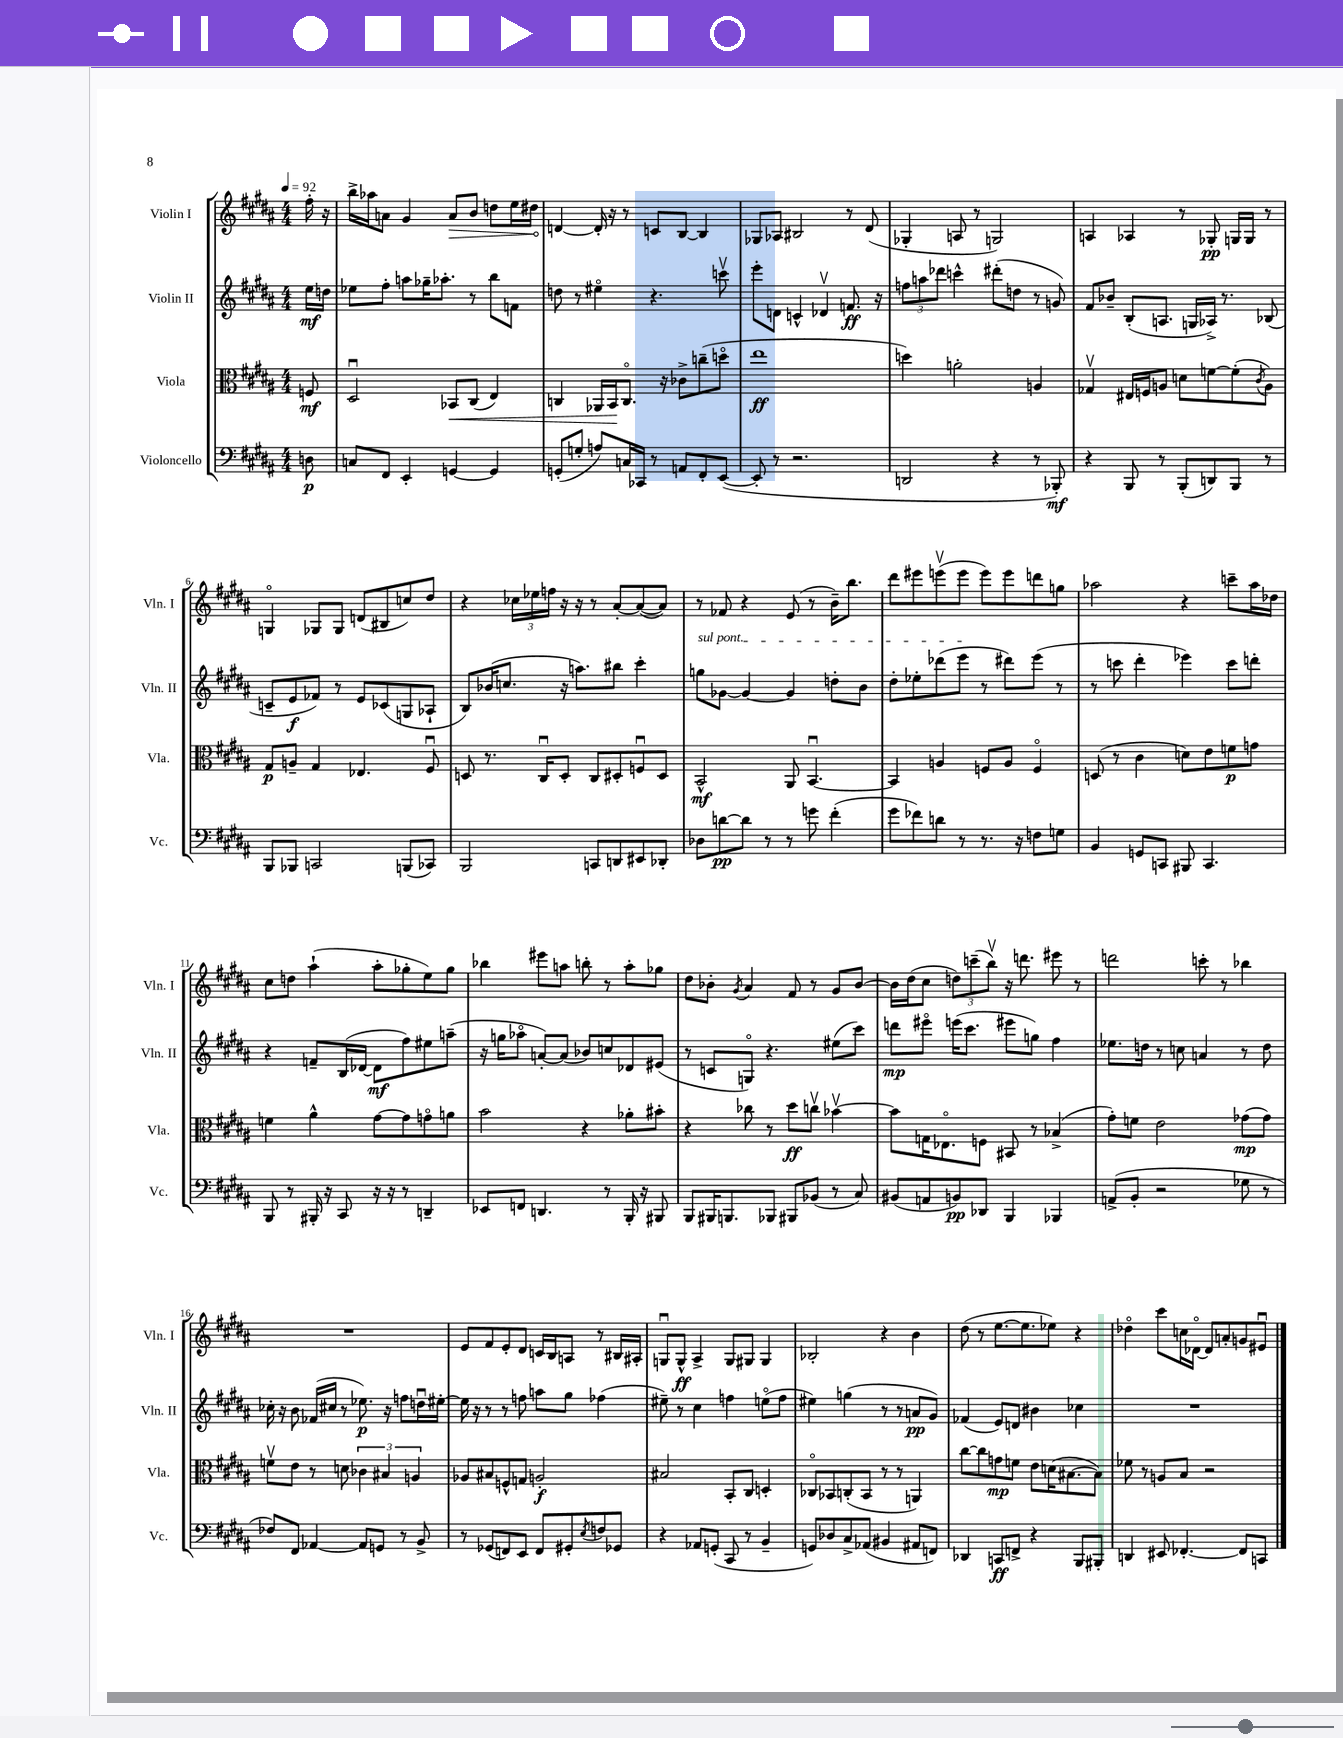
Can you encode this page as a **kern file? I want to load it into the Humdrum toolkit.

**kern	**dynam	**kern	**dynam	**kern	**dynam	**kern	**dynam
*part4	*part4	*part3	*part3	*part2	*part2	*part1	*part1
*staff4	*staff4	*staff3	*staff3	*staff2	*staff2	*staff1	*staff1
*I"Violoncello	*	*I"Viola	*	*I"Violin II	*	*I"Violin I	*
*I'Vc.	*	*I'Vla.	*	*I'Vln. II	*	*I'Vln. I	*
*clefF4	*	*clefC3	*	*clefG2	*	*clefG2	*
*k[f#c#g#d#a#]	*	*k[f#c#g#d#a#]	*	*k[f#c#g#d#a#]	*	*k[f#c#g#d#a#]	*
*M4/4	*	*M4/4	*	*M4/4	*	*M4/4	*
*MM92	*	*MM92	*	*MM92	*	*MM92	*
=	=	=	=	=	=	=	=
8Dn\	p	8Fn/	mf	16ee\LL	mf	16ff#'\	.
.	.	.	.	16ddn\JJ	.	16r	.
=1	=1	=1	=1	=1	=1	=1	=1
8Cn/L	.	2D#u/	.	8ee-X\L	.	16bb^\LL	.
.	.	.	.	.	.	16aa-X\J	.
8FF#/J	.	.	.	8ff#'\J	.	8an\J	.
4EE'/	.	.	.	8aan\L	.	4g#/	.
.	.	.	.	16gg-X~\K	.	.	.
.	.	.	.	8.aa-X'\J	.	.	.
!	!	!	!LO:HP:b	!	!	!	!LO:HP:b
[4GGn/	.	8BB-X/L	<	.	.	8a/L	>
.	.	(8C#/J	.	8r	.	8b/J	.
4GG/]	.	4E/)	.	8bb\L	.	8ddn\L	.
.	.	.	.	8fn\J	.	16ee\L	.
.	.	.	.	.	.	16dd#X\JJ	.
.	.	.	.	.	.	.	]
=2	=2	=2	=2	=2	=2	=2	=2
(8GGn'/L	.	4Cn/	.	8ddn\	.	[4dn/	.
8Gn'/J	.	.	.	8r	.	.	.
8An/L)	.	16AA-X/LL	.	4ee#X\	.	16d'/]	.
.	.	16BB/J	.	.	.	16r	.
16Cn/L	.	8.C/J	[	.	.	8r	.
16CC-X/JJ	.	.	.	.	.	.	.
8r	.	.	.	4.r	.	8cn/L	.
.	.	16r	.	.	.	.	.
8AAn/L	.	8c-X^\L	.	.	.	[8B/J	.
8FF#'/	.	(8ccn~\	.	.	.	4B/]	.
([8EE/J	.	8ddn\J	.	8cccnv\	.	.	.
=3	=3	=3	=3	=3	=3	=3	=3
8EE'/]	.	1ee	ff	8eee'\L	.	8G-X/L	.
8r	.	.	.	8dn\J	.	8A-X/J	.
2.r	.	.	.	4cn^^/	.	2B#X/	.
.	.	.	.	4d-Xv/	.	.	.
.	.	.	.	8.fn/	ff	8r	.
.	.	.	.	.	.	(8d#/	.
.	.	.	.	16r	.	.	.
=4	=4	=4	=4	=4	=4	=4	=4
2DDn/	.	4ddn\)	.	12ffn\L	.	4G-X'/	.
.	.	.	.	12aan\	.	.	.
.	.	.	.	12ddd-X\J	.	.	.
.	.	2an'\	.	4cccn^^\	.	8An/	.
.	.	.	.	.	.	8r	.
4r	.	.	.	(8ddd#X'\L	.	2Gn/)	.
.	.	.	.	8ddn\J	.	.	.
8r	.	4An/	.	8r	.	.	.
8BBB-X'/)	mf	.	.	8gn/)	.	.	.
=5	=5	=5	=5	=5	=5	=5	=5
4r	.	4G-Xv/	.	8f#/L	.	4An/	.
.	.	.	.	8b-X~/J	.	.	.
8BBB/	.	16E#X/LL	.	(8B'/L	.	4A-X/	.
.	.	16Fn/J	.	.	.	.	.
8r	.	8An/J	.	8.An/J	.	.	.
(8BBB'/L	.	8dn\L	.	.	.	8r	.
.	.	.	.	16Gn/LL	.	.	.
8DDn/)	.	[8fn\	.	16A-X^/JJ)	.	8G-X'/	pp
.	.	.	.	8.r	.	.	.
8BBB/J	.	(8f'\]	.	.	.	16Gn/LL	.
.	.	.	.	.	.	16G/JJ	.
.	.	8qc#/	.	.	.	.	.
8r	.	8A\J)	.	(8B-X/	.	8r	.
!!LO:LB:g=z
=6	=6	=6	=6	=6	=6	=6	=6
8BBB/L	.	8G#/L	p	8cn~/L	.	4Gn/	.
8BBB-X/J	.	8An~/J	.	8e/	f	.	.
2CCn/	.	4G#/	.	8f-X/J)	.	8G-X/L	.
.	.	.	.	8r	.	8G-/J	.
.	.	4.E-X/	.	8e/L	.	(8dn/L	.
.	.	.	.	(8c-X/	.	8B#X/	.
(8BBBn/L	.	.	.	8Gn/	.	8ccn/)	.
8CC-X/J)	.	8F#u/	.	8A-X`/J	.	8dd#/J	.
=7	=7	=7	=7	=7	=7	=7	=7
2BBB/	.	8Dn/	.	8B/L)	.	4r	.
.	.	8.r	.	(16b-X/K	.	.	.
.	.	.	.	8.ccn/J	.	.	.
.	.	.	.	.	.	24cc-X\LL	.
.	.	.	.	.	.	24ee-X\	.
.	.	16C#u/KL	.	.	.	.	.
.	.	.	.	.	.	24ffn\JJ	.
.	.	8D'/J	.	16r	.	16r	.
.	.	.	.	8.aan\L)	.	16r	.
8CCn/L	.	8C#/L	.	.	.	8r	.
8DDn/	.	8D#X'/	.	8bb#X\J	.	[8a#'/L	.
8EE#X/	.	8Fnu/	.	4ccc#'\	.	(8a#/_	.
8DD-X'/J	.	8D#/J	.	.	.	8a#/J])	.
=8	=8	=8	=8	=8	=8	=8	=8
!	!	!	!	!LO:TX:a:i:t=sul pont.	!	!	!
8D-X\L	.	2BB^^/	mf	8ggn\L	.	8r	.
[8dn\	pp	.	.	[8g-X\J	.	8f-X/	.
8d\J]	.	.	.	4g-/_	.	4r	.
8r	.	.	.	.	.	.	.
8r	.	8AA#/	.	4g-/]	.	(8e/	.
8gn\	.	[4.BBu/	.	.	.	8r	.
(4f#'\	.	.	.	8ddn'\L	.	16b~\KL)	.
.	.	.	.	.	.	8.bb\J	.
.	.	.	.	8b\J	.	.	.
=9	=9	=9	=9	=9	=9	=9	=9
8g#\L	.	4BB/]	.	8dd#'\L	.	8ddd#\L	.
8f-X\)	.	.	.	8ee-X'\	.	8eee#X\	.
8dn\J	.	4An/	.	(8ddd-X\	.	(8eeenv\	.
8r	.	.	.	8eee\J	.	8eee\J	.
8.r	.	8Fn/L	.	8r	.	8eee\L)	.
.	.	8A/J	.	8ddd#X\L)	.	8eee\	.
16r	.	.	.	.	.	.	.
8Fn\L	.	4F/	.	(8eee\J	.	8dddn\	.
8Gn\J	.	.	.	8r	.	8ggn\J	.
=10	=10	=10	=10	=10	=10	=10	=10
4BB/	.	(8Dn/	.	8r	.	2aa-X\	.
.	.	8r	.	8cccn\	.	.	.
8GGn/L	.	4c#\	.	4ddd#'\	.	.	.
8CCn/J	.	.	.	.	.	.	.
8BBB#X/	.	8dn\L)	.	4eee-X\)	.	4r	.
4.CC/	.	8e\	.	.	.	.	.
.	.	8fn\	p	8ccc\L	.	8cccn~\L	.
.	.	8gn\J	.	8dddn'\J	.	16aa-\L	.
.	.	.	.	.	.	16dd-X\JJ	.
!!LO:LB:g=z
=11	=11	=11	=11	=11	=11	=11	=11
8BBB/	.	4fn\	.	4r	.	8cc#\L	.
8r	.	.	.	.	.	8ddn\J	.
16BBB#X'/	.	4a#^^\	.	8fn~/L	.	(4aa#`\	.
16r	.	.	.	.	.	.	.
8CC#/	.	.	.	(16B/L	.	.	.
.	.	.	.	[16d-X/JJ	.	.	.
16r	.	[8g#\L	.	8d-\L]	mf	8aa#'\L	.
16r	.	.	.	.	.	.	.
8r	.	8g#\]	.	8ff#\)	.	8gg-X'\	.
4DDn~/	.	8gn\	.	8ee#X\	.	8ee\)	.
.	.	8an\J	.	(8aan~\J	.	8gg-\J	.
=12	=12	=12	=12	=12	=12	=12	=12
8EE-X/L	.	2b\	.	16r	.	4bb-X\	.
.	.	.	.	16ggn\KL	.	.	.
8FFn/J	.	.	.	8aa-X\J	.	.	.
4.DDn/	.	.	.	[8an'/L)	.	8eee#X\L	.
.	.	.	.	(8a/J]	.	8aan\J	.
.	.	4r	.	8b-X/L)	.	8bbn'\	.
8r	.	.	.	8ccn/	.	8r	.
16BBB'/	.	8a-X'\L	.	8d-X/	.	8aa'\L	.
16r	.	.	.	.	.	.	.
8BBB#X/	.	8b#X'\J	.	(8e#X/J	.	8gg-X\J	.
=13	=13	=13	=13	=13	=13	=13	=13
8BBB/L	.	4r	.	8r	.	8dd#\L	.
16BBB#X/K	.	.	.	8cn/L	.	8b-X'\J	.
8.BBBn/	.	.	.	.	.	.	.
.	.	.	.	.	.	8qg#/	.
.	.	8cc-X\	.	8Gn/J)	.	4a#/	.
8BBB-X/J	.	8r	.	4.r	.	.	.
8BBB#X/L	.	8dd#\L	ff	.	.	8f#/	.
(8BB-X/J	.	8ccnv\J	.	.	.	8r	.
8r	.	[4b-Xv\	.	(8ee#X\L	.	8g#/L	.
8C#/)	.	.	.	8ccc#\J)	.	[8b-/J	.
=14	=14	=14	=14	=14	=14	=14	=14
(8BB#X/L	.	8b-\L]	.	8dddn\L	mp	16b-\LL]	.
.	.	.	.	.	.	(16dd#\J	.
8AAn/	.	16Gn\K	.	8eee#X\J	.	8cc#\J	.
.	.	8.E-X\	.	.	.	.	.
8BBn/)	pp	.	.	(16eeen\KL	.	12ddn\L)	.
.	.	.	.	8.ccc#\J	.	.	.
.	.	.	.	.	.	(12cccn~\	.
8DD-X/J	.	8Fn\J	.	.	.	.	.
.	.	.	.	.	.	12bbv\J)	.
4BBB/	.	8BB#X/	.	8eee#X\L	.	16r	.
.	.	.	.	.	.	8.dddn\	.
.	.	8r	.	8ggn\J)	.	.	.
4BBB-X/	.	(4B-X^/	.	4ff#\	.	8eee#X\	.
.	.	.	.	.	.	8r	.
=15	=15	=15	=15	=15	=15	=15	=15
(8AAn^/L	.	8g#'\L)	.	8.ee-X\L	.	2dddn\	.
8BB'/J	.	8fn\J	.	.	.	.	.
.	.	.	.	16ddn\Jk	.	.	.
2r	.	2e\	.	8r	.	.	.
.	.	.	.	8ccn\	.	.	.
.	.	.	.	4an/	.	8cccn'\	.
.	.	.	.	.	.	8r	.
8G-X\	.	(8g-X\L	mp	8r	.	4bb-X\	.
8r	.	8g-\J)	.	8dd\	.	.	.
!!LO:LB:g=z
=16	=16	=16	=16	=16	=16	=16	=16
8F-X/L)	.	8fnv\L	.	16cc-X'\	.	1r	.
.	.	.	.	16r	.	.	.
8FF#/J	.	8e\J	.	8b\	.	.	.
[4AA-X/	.	8r	.	(16f-X/LL	.	.	.
.	.	.	.	16cc#X/JJ	.	.	.
.	.	8dn\	.	8r	.	.	.
8AA-/L]	.	6c-X\	.	8.ee-X\)	p	.	.
8GGn/J	.	.	.	.	.	.	.
.	.	6B#X/	.	.	.	.	.
.	.	.	.	16r	.	.	.
8r	.	.	.	8ffn\L	.	.	.
.	.	6An/	.	.	.	.	.
8BB^/	.	.	.	16ddnu\L	.	.	.
.	.	.	.	[16ee#X'\JJ	.	.	.
=17	=17	=17	=17	=17	=17	=17	=17
8r	.	8A-X/L	.	16ee#\]	.	8e/L	.
.	.	.	.	16r	.	.	.
(8GG-X/L	.	8B#X/	.	8r	.	8f#/	.
8FFn/)	.	8Fn^^/	.	8r	.	8e'/	.
8EE/J	.	8Gn/J	.	8ffn\	.	8d#/J	.
8FF/L	.	2An'/	f	8aan\L	.	16cn/LL	.
.	.	.	.	.	.	16B/J	.
8GG#X'/	.	.	.	8gg#\J	.	8An/J	.
8qE/	.	.	.	.	.	.	.
8Fn/	.	.	.	(4ff-X\	.	8r	.
8GG-X/J	.	.	.	.	.	16B#X/LL	.
.	.	.	.	.	.	16A#X'/JJ	.
=18	=18	=18	=18	=18	=18	=18	=18
4r	.	2B#X/	.	8ee#X~\)	.	8Gnu/L	.
.	.	.	.	8r	.	8G^^/J	ff
8AA-X/L	.	.	.	4cc#\	.	4A#^/	.
(8GGn'/J	.	.	.	.	.	.	.
8CC#/	.	8BB'/L	.	4ffn\	.	8G/L	.
8r	.	8C#/J	.	.	.	8G#X/J	.
4BB~/	.	4Dn'/	.	(8een\L	.	4G#/	.
.	.	.	.	8ff\J	.	.	.
=19	=19	=19	=19	=19	=19	=19	=19
8GGn/L)	.	8C-X/L	.	4ee#X\)	.	2B-X'/	.
8D-X/	.	8BB-X/	.	.	.	.	.
8C#^/	.	(8Cn'/	.	(4ggn\	.	.	.
(8AA-X/J	.	8BB-/J	.	.	.	.	.
4BB#X/	.	8r	.	8r	.	4r	.
.	.	8r	.	8r	.	.	.
8AA#X/L	.	4AAn/)	.	8an/L	pp	4b\	.
8FFn/J)	.	.	.	8g#/J)	.	.	.
=20	=20	=20	=20	=20	=20	=20	=20
4DD-X/	.	[8cc#\L	.	(4f-X/	.	(8dd#\	.
.	.	8cc#\]	.	.	.	8r	.
8CCn/L	ff	8gn\	mp	8e/L)	.	[8.ee\L	.
8FFn^/J	.	8fn\J	.	8dn/J	.	.	.
.	.	.	.	.	.	8.ee\]	.
4r	.	8e\L	.	4b#X\	.	.	.
.	.	(16dn\K	.	.	.	8ee-X\J)	.
.	.	[8.B#X\	.	.	.	.	.
8BBB/L	.	.	.	4cc-X\	.	4r	.
8BBB#X'/J	.	8B#\J])	.	.	.	.	.
=21	=21	=21	=21	=21	=21	=21	=21
4DDn/	.	8f-X\	.	1r	.	4dd-X\	.
.	.	8r	.	.	.	.	.
8EE#X/	.	8An/L	.	.	.	8ccc#\L	.
[4.FF-X'/	.	8B/J	.	.	.	16ccn\L	.
.	.	.	.	.	.	[16d-X\JJ	.
.	.	2r	.	.	.	8d-/L]	.
.	.	.	.	.	.	8an'/	.
8FF-/L]	.	.	.	.	.	8gn/	.
8CCn/J	.	.	.	.	.	8e#Xu/J	.
==	==	==	==	==	==	==	==
*-	*-	*-	*-	*-	*-	*-	*-
